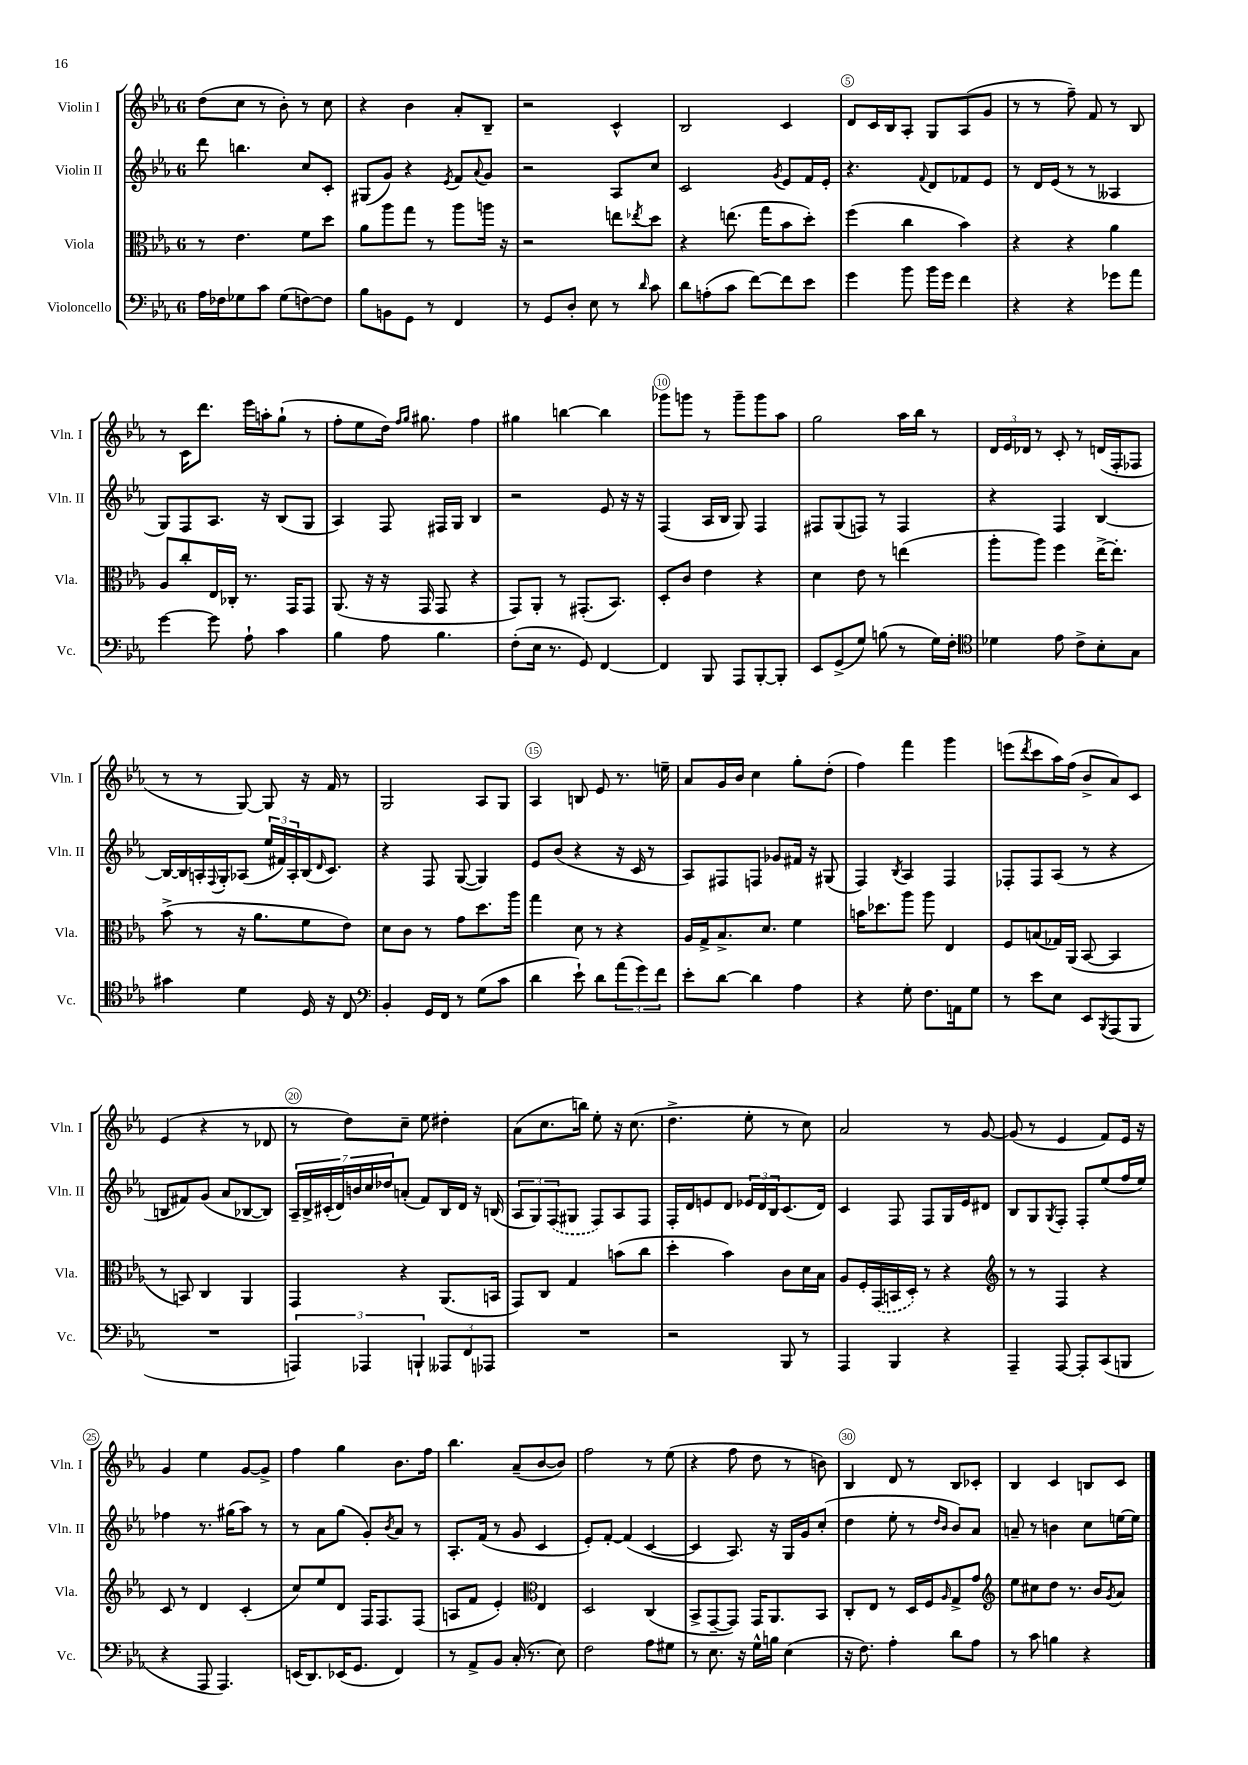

**kern	**kern	**kern	**kern
*staff4	*staff3	*staff2	*staff1
*clefF4	*clefC3	*clefG2	*clefG2
*k[b-e-a-]	*k[b-e-a-]	*k[b-e-a-]	*k[b-e-a-]
*M6/8	*M6/8	*M6/8	*M6/8
16A-	8r	8ddd	(8dd
16F-	.	.	.
8G-	4.e-	4.bb	8cc
8c	.	.	8r
(8G-	.	.	8b-')
[8F)	8f	8cc	8r
8F]	8dd	8c'	8cc
=	=	=	=
8B-	8a-	(8G#	4r
8BB	8aa-	8g)	.
8GG	8gg	4r	4b-
8r	8r	.	.
.	.	8qe-	.
4FF	8aa-	8f	8a-'
.	.	8qqa-	.
.	16aa	8g	8B-~
.	16r	.	.
=	=	=	=
8r	2r	2r	2r
8GG	.	.	.
8D'	.	.	.
8E-	.	.	.
8r	8ee	8A-	4c^^
16qqd	8qee-	.	.
8c	8dd	8cc	.
=	=	=	=
8d	4r	2c	2B-
(8A'	.	.	.
8c	(8.ee	.	.
[8f)	.	.	.
.	16gg	.	.
.	.	8qg	.
8f]	8b-	8e-	4c
8e-	8dd')	16f	.
.	.	16e-'	.
=	=	=	=
4g	(4ff	4.r	8d
.	.	.	16c
.	.	.	16B-
8b-	4cc	.	8A-'
.	.	8qqf	.
16b-	.	8d	8G
16g	.	.	.
4f	4b-)	8f-	(8A-
.	.	8e-	8g
=	=	=	=
4r	4r	8r	8r
.	.	16d	8r
.	.	(16e-	.
4r	4r	8r	8ff~)
.	.	8r	8f
8g-	4a-	4A--	8r
8a-	.	.	8B-
=	=	=	=
[4g	8A-	8G)	8r
.	8cc'	8F	16c
.	.	.	8.ddd
8g]	16E-	8.A-	.
.	16C-'	.	.
8A-`	8.r	.	16eee-
.	.	16r	16aa'
4c	.	(8B-	(8gg`
.	16GG	.	.
.	8GG	8G	8r
=	=	=	=
4B-	(8.AA-	4A-)	8ff'
.	.	.	8ee-
.	16r	.	.
8A-	16r	8F	16dd)
.	.	.	16qqff
.	.	.	16qqgg
.	16GG	.	8.gg#
4.B-	8GG	16F#	.
.	.	16G	.
.	4r	4B-	4ff
=	=	=	=
(8F'	8GG)	2r	4gg#
16E-	8AA-'	.	.
8.r	.	.	.
.	8r	.	[4bb
8GG)	(8.GG#'	.	.
[4FF	.	8e-	4bb]
.	8.BB-)	.	.
.	.	16r	.
.	.	16r	.
=	=	=	=
4FF]	8D'	(4F	8ggg-
.	8c	.	8ggg
8BBB-	4e-	16A-	8r
.	.	16B-	.
8AAA-	.	8G)	8ggg~
[8BBB-'	4r	4F	8ggg
8BBB-']	.	.	8aa-
=	=	=	=
8EE-	4d	8F#	2gg
(8GG^	.	(8G	.
8G)	8e-	8F)	.
(8B	8r	8r	.
8r	(4ee	4F	16aa-
.	.	.	16bb-
16G)	.	.	8r
16F'	.	.	.
=	=	=	=
*clefC4	*	*	*
4d-	8aa-'	4r	24d
.	.	.	24e-
.	.	.	24d-
.	8aa-)	.	8r
8e-	4ff	4F	8c'
8c^	.	.	8r
8B-'	[16ee-^	[4B-	(16d
.	8.ee-']	.	16F'
8G	.	.	8F-
=	=	=	=
4g#	(8b-^	16B-_	8r
.	.	16B-]	.
.	8r	16A'	8r
.	.	8qqF	.
.	.	16G'	.
4d	16r	(8A-	[8G)
.	8.a-	.	.
.	.	24ee-	8G]
.	.	24f#)	.
.	.	24A-'	.
16D	8f	(16B-	16r
.	.	16qqd	.
16r	.	8.c)	16f
8C	8e-)	.	8r
=	=	=	=
*clefF4	*	*	*
4BB-'	8d	4r	2G
.	8c	.	.
16GG	8r	8F	.
16FF	.	.	.
8r	8g	([8G	.
(8G	8.dd	4G])	8A-
8c	.	.	8G
.	16aa-	.	.
=	=	=	=
4d	4gg	8e-	4A-
.	.	(8b-	.
8e-`)	8d	4r	8B
8d	8r	.	8e-
(12a-	4r	16r	8.r
.	.	16c	.
12g)	.	.	.
.	.	8r	.
12f	.	.	.
.	.	.	16ee~
=	=	=	=
8e-'	16A-	8A-)	8a-
.	16G^	.	.
[8d	8.B-^	8F#	16g
.	.	.	16b-
4d]	.	8F	4cc
.	8.d	.	.
.	.	8g-	.
4A-	4f	16f#	8gg'
.	.	16r	.
.	.	(8G#	(8dd'
=	=	=	=
4r	16b	4F)	4ff)
.	8.dd-	.	.
.	.	8qB-	.
8G'	8aa-	4A-	4fff
8.F	8aa-	.	.
.	4E-	4F	4ggg
16AA	.	.	.
8G	.	.	.
=	=	=	=
8r	8F	8F-'	(8eee
.	.	.	8qddd
8e-	(8B	8F-	8ccc
8E-	16G-)	(8A-	16aa-)
.	(16AA-	.	(16ff
8EE-	[8BB-	8r	8b-^
8qBBB-	.	.	.
(8AAA-	4BB-]	4r	8a-)
8BBB-	.	.	8c
=	=	=	=
2.r	8r	8B	(4e-
.	8BB)	8f#)	.
.	4C	(8g	4r
.	.	8a-	.
.	4AA-	[8B-	8r
.	.	8B-])	8d-
=	=	=	=
6AAA)	4GG	28A-~	8r
.	.	28B-^	.
.	.	(28c#'	.
.	.	28d)	.
.	.	.	8dd)
.	.	28b	.
6AAA-	.	.	.
.	.	28cc	.
.	.	28dd-	.
.	4r	(8a'	8cc~
6BBB`	.	.	.
.	.	8f)	8ee-
12AAA--	(8.AA-	16B-	4dd#'
.	.	16d	.
12FF	.	.	.
.	.	16r	.
12AAA-	.	.	.
.	16BB	(16B	.
=	=	=	=
2.r	8GG)	12A-	(8a-
.	.	12G)	.
.	8C	.	8.cc
.	.	(12F	.
.	4G	8G#	.
.	.	.	16bb)
.	.	8F)	8ee-'
.	(8b	8A-	16r
.	.	.	(8.cc
.	8cc	8F	.
=	=	=	=
2r	4dd'	16F'	4.dd^
.	.	16d	.
.	.	8e	.
.	4b-)	8d	.
.	.	24e-	8ee-'
.	.	24d	.
.	.	24B-	.
8BBB-	8c	(8.c	8r
8r	16d	.	8cc)
.	16B-	16d)	.
=	=	=	=
4AAA-	8A-	4c	2a-
.	16F'	.	.
.	(16GG	.	.
4BBB-	16BB	8F	.
.	16D')	.	.
.	8r	8F	.
4r	4r	16G	8r
.	.	16e-	.
.	.	8d#	[8g
=	=	=	=
*	*clefG2	*	*
4AAA-~	8r	8B-	(8g]
.	8r	8G	8r
.	.	8qG	.
[8AAA-	4F	8F'	4e-
8AAA-']	.	8F'	.
(8CC	4r	(8ee-	8f)
8BBB	.	16ff	16e-
.	.	16ee-)	16r
=	=	=	=
4r	8c	4ff-	4g
.	8r	.	.
8AAA-	4d	8.r	4ee-
4.AAA-)	.	.	.
.	.	(16gg#	.
.	(4c'	8aa-)	[8g
.	.	8r	8g^]
=	=	=	=
(16EE	8cc)	8r	4ff
8.DD)	.	.	.
.	8ee-	8a-	.
(16EE-	8d	(8gg	4gg
8.GG	.	.	.
.	16F	8g')	.
.	8.F	.	.
.	.	8qb-	.
4FF)	.	8a-	8.b-
.	(8F	8r	.
.	.	.	16ff
=	=	=	=
8r	8A	8.A-'	4.bb-
8AA-^	8f	.	.
.	.	(16f	.
8BB-	4e-')	8r	.
(16C'	.	8g	(8a-~
8.r	.	.	.
*	*clefC3	*	*
.	4E-	4c	[8b-
8E-)	.	.	8b-])
=	=	=	=
2F	2D	8e-')	2ff
.	.	[8f'	.
.	.	(4f]	.
8A-	(4C	[4c	8r
8G#	.	.	(8ee-
=	=	=	=
8r	8BB-^	4c]	4r
8.E-	[8GG~	.	.
.	8GG])	8.A-)	8ff
16r	.	.	.
16G^^	16GG	.	8dd
16B	8.AA-	16r	.
(4E-	.	16G	8r
.	.	16g	.
.	8BB-	(8cc'	8b)
=	=	=	=
16r	8C'	4dd	4B-
8.F)	.	.	.
.	8E-	.	.
4A-'	8r	8ee-'	8d
.	16D	8r	8r
.	16F	.	.
.	.	16qqdd	.
.	16qqA-	16qqb-	.
8d	8G^	8b-)	8B-
8A-	8g	8a-	8c-'
=	=	=	=
*	*clefG2	*	*
8r	8ee-	8a~	4B-
8c	8cc#	8r	.
4B	8dd	4b	4c
.	8.r	.	.
4r	.	8cc	8B
.	16b-	.	.
.	8qg	.	.
.	8a-	[16ee	8c
.	.	16ee]	.
==	==	==	==
*-	*-	*-	*-
